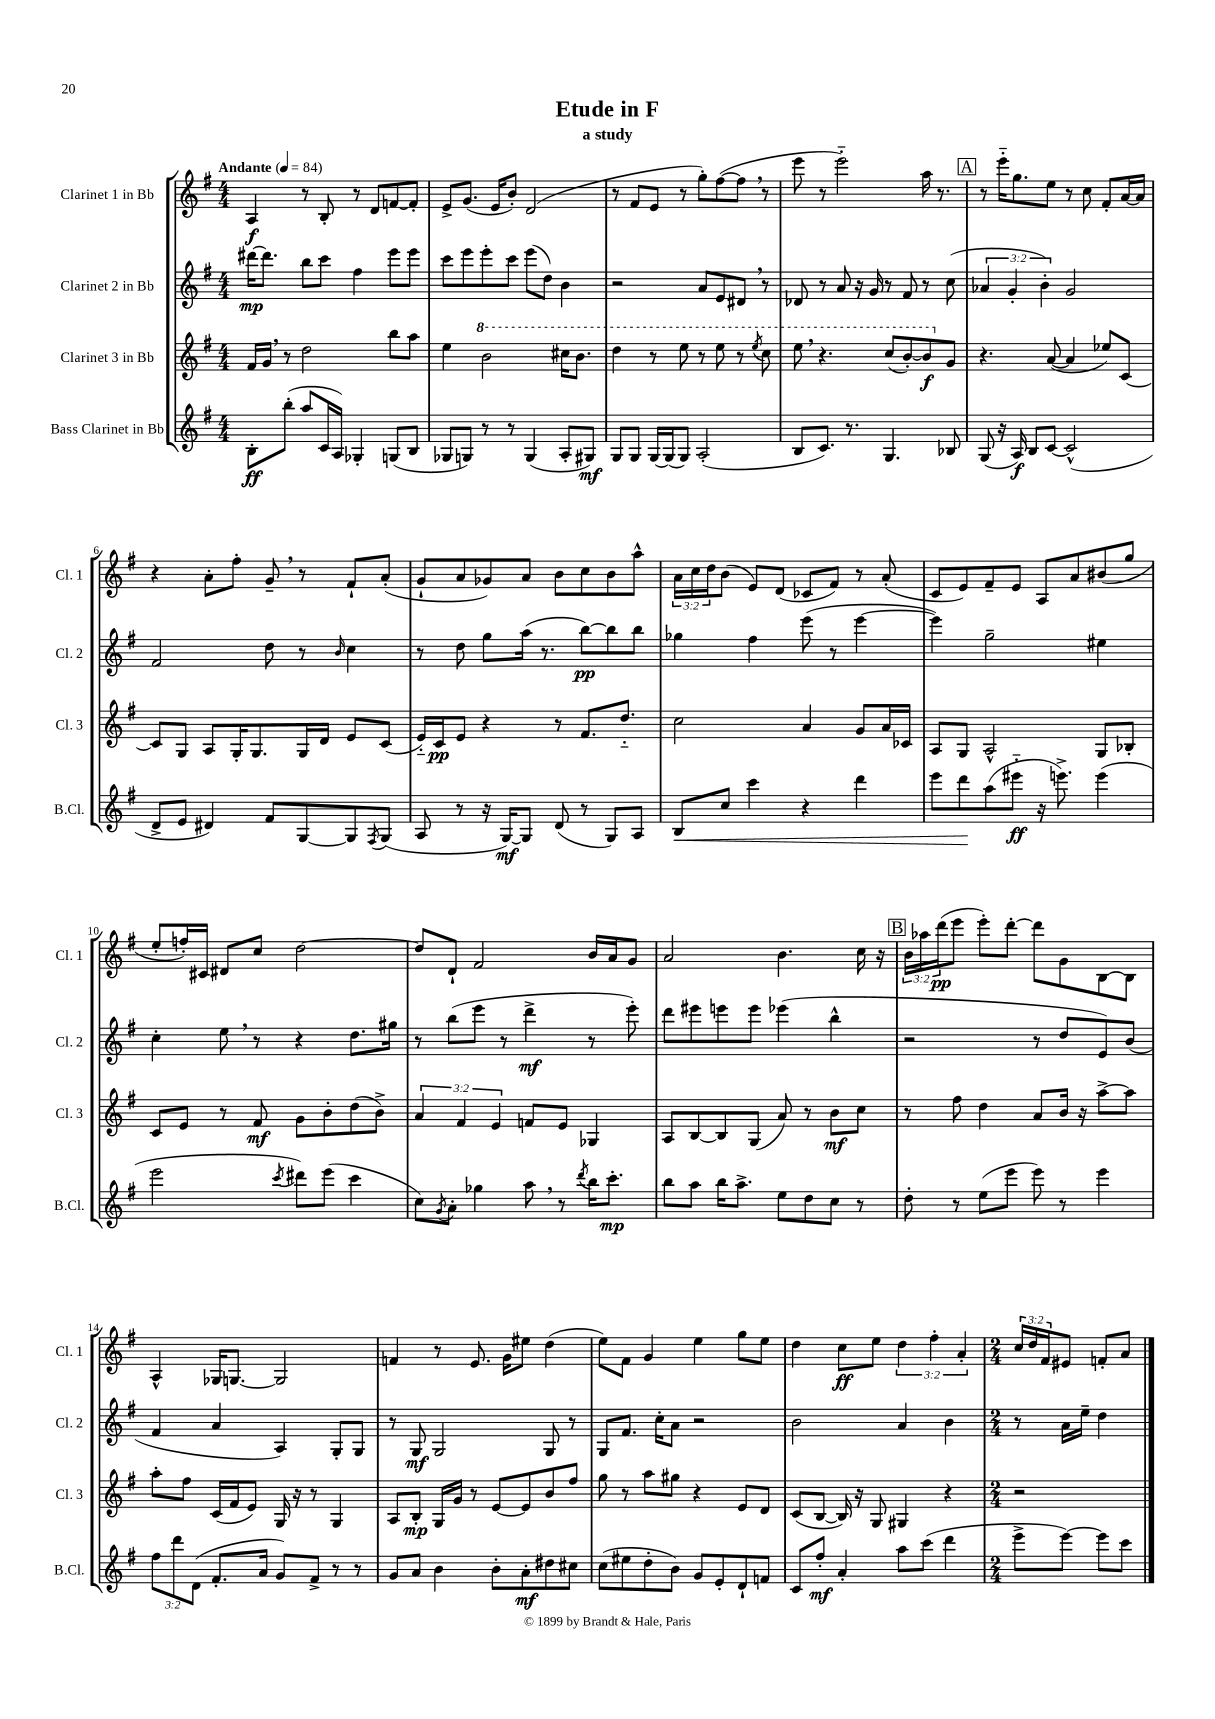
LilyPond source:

\header { title = "Etude in F" subtitle = "a study" }
<<
\new StaffGroup <<
\new Staff = "s0" \with { instrumentName = "Clarinet 1 in Bb" shortInstrumentName = "Cl. 1" } {
    \clef treble \key g \major \numericTimeSignature \time 4/4 \override Staff.TupletNumber.text = #tuplet-number::calc-fraction-text \tempo "Andante" 4 = 84
    a4\f r8 b8-. r8 d'8 f'8~ f'8-. |
    e'8-> g'8.( e'16 b'8-.) d'2( |
    r8 fis'8 e'8 r8 g''8-.) fis''8~( fis''8 \breathe r8 |
    e'''8 r8 e'''2-_) a''16 r8. |
    \mark \markup { \box "A" } r8 e'''16-_ g''8. e''8 r8 c''8 fis'8-. a'16~ a'16 |
    r4 a'8-. fis''8-. g'8-- \breathe r8 fis'8-! a'8-.( |
    g'8-! a'8 ges'8) a'8 b'8 c''8 b'8 a''8-^ |
    \tuplet 3/2 { a'16 c''16 d''16 } b'8( e'8) d'8( ces'8 fis'8) r8 a'8-.( |
    c'8 e'8) fis'8-- e'8 a8 a'8 bis'8( g''8 |
    e''8-. f''16-.) cis'16 dis'8 c''8 d''2~ |
    d''8 d'8-! fis'2 b'16 a'16 g'8 |
    a'2 b'4. c''16 r16 |
    \mark \markup { \box "B" } \tuplet 3/2 { b'16 aes''16 d'''16\pp( } e'''8 e'''8-.) d'''8~-. d'''8 g'8 b8~ b8 |
    a4-^ ges16 g8.~ g2 |
    f'4 r8 e'8. g'16 eis''8 d''4( |
    e''8) fis'8 g'4 e''4 g''8 e''8 |
    d''4 c''8\ff e''8 \tuplet 3/2 { d''4 fis''4-. a'4-. } |
    \numericTimeSignature \time 2/4 \tuplet 3/2 { c''16 d''16 fis'16 } eis'8 f'8-. a'8 \bar "|." |
}
\new Staff = "s1" \with { instrumentName = "Clarinet 2 in Bb" shortInstrumentName = "Cl. 2" } {
    \clef treble \key g \major \numericTimeSignature \time 4/4 \override Staff.TupletNumber.text = #tuplet-number::calc-fraction-text
    dis'''16~\mp dis'''8. b''8 c'''8 fis''4 e'''8 e'''8 |
    c'''8 e'''8 e'''8-. c'''8 e'''8( d''8) b'4 |
    r2 a'8 e'8 dis'8 \breathe r8 |
    des'8 r8 a'8 r16 g'16 r8 fis'8 r8 c''8( |
    \mark \markup { \box "A" } \tuplet 3/2 { aes'4 g'4-. b'4-.) } g'2 |
    fis'2 d''8 r8 \grace { b'16 } c''4 |
    r8 d''8 g''8 a''16( r8. b''8~\pp) b''8 b''8 |
    ges''4 fis''4 e'''8( r8 e'''4~ |
    e'''4) g''2-- eis''4 |
    c''4-. e''8 \breathe r8 r4 d''8. gis''16 |
    r8 b''8( e'''8 r8 d'''4->\mf r8 e'''8-.) |
    d'''8 eis'''8 e'''8 e'''8 ees'''4( b''4-^ |
    \mark \markup { \box "B" } r2 r8 d''8 e'8) b'8( |
    fis'4 a'4 a4) g8-. g8 |
    r8 g8\mf g2 g8 r8 |
    g8 fis'8. c''16-. a'8 r2 |
    b'2 a'4 b'4 |
    \numericTimeSignature \time 2/4 r8 a'16 e''16-- d''4 \bar "|." |
}
\new Staff = "s2" \with { instrumentName = "Clarinet 3 in Bb" shortInstrumentName = "Cl. 3" } {
    \clef treble \key g \major \numericTimeSignature \time 4/4 \override Staff.TupletNumber.text = #tuplet-number::calc-fraction-text
    fis'16 g'16 \breathe r8 d''2 b''8 a''8 |
    e''4 \ottava #1 b''2 cis'''16 b''8. |
    d'''4 r8 e'''8 r8 e'''8 r8 \acciaccatura { e'''8 } c'''8 |
    e'''8 \breathe r4. c'''8( b''8~-.) b''8\f \ottava #0 g'8 |
    \mark \markup { \box "A" } r4. a'8~( a'4 ees''8) c'8~ |
    c'8 g8 a8 g16-. g8. g16 d'16 e'8 c'8( |
    e'16-_) c'16\pp e'8 r4 r8 fis'8. d''8.-_ |
    c''2 a'4 g'8 a'16 ces'16 |
    a8 g8 a2-^ g8 bes8-. |
    c'8 e'8 r8 fis'8\mf g'8 b'8-. d''8( b'8->) |
    \tuplet 3/2 { a'4 fis'4 e'4 } f'8 e'8 ges4 |
    a8 b8~ b8 g8( a'8) r8 b'8\mf c''8 |
    \mark \markup { \box "B" } r8 fis''8 d''4 a'8 b'16 r16 a''8~-> a''8 |
    a''8-. fis''8 c'16( fis'16 e'8) g16 r16 r8 g4 |
    a8 b8-.\mp g16 g'16 r8 e'8~ e'8 b'8 fis''8 |
    g''8 r8 a''8 gis''8 r4 e'8 d'8 |
    c'8( b8~ b16) r16 g8 gis4 r4 |
    \numericTimeSignature \time 2/4 r2 \bar "|." |
}
\new Staff = "s3" \with { instrumentName = "Bass Clarinet in Bb" shortInstrumentName = "B.Cl." } {
    \clef treble \key g \major \numericTimeSignature \time 4/4 \override Staff.TupletNumber.text = #tuplet-number::calc-fraction-text
    b8-.\ff b''8-.( a''8 c'16 a16) ges4-. g8( b8 |
    ges8 g8) r8 r8 g4( a8-. gis8\mf) |
    g8 g8 g16~ g16( g8) a2-.( |
    b8 c'8.) r8. g4. bes8 |
    \mark \markup { \box "A" } g8( r16 a16\f) b8 c'8~ c'2-^( |
    d'8-> e'8 dis'4) fis'8 g8~ g8 \acciaccatura { fis8 } g8( |
    a8 r8 r16 g16~\mf) g8 d'8( r8 g8) a8 |
    b8\< c''8 c'''4 r4 d'''4 |
    e'''8 d'''8\! a''8( eis'''8-_\ff r16 e'''8.->) e'''4( |
    e'''2 \acciaccatura { c'''8 } dis'''8) e'''8( c'''4 |
    c''8) \acciaccatura { g'8 } a'8-. ges''4 a''8 \breathe r8 \acciaccatura { d'''8 } b''16 c'''8.-.\mp |
    b''8 a''8 b''16 a''8.-> e''8 d''8 c''8 r8 |
    \mark \markup { \box "B" } d''8-. r8 e''8( e'''8 e'''8) r8 e'''4 |
    \tuplet 3/2 { fis''8 d'''8 d'8( } fis'8.-. a'16 g'8) fis'8-> r8 r8 |
    g'8 a'8 b'4 b'8-. a'8-.\mf dis''8 cis''8 |
    c''8( eis''8 d''8-. b'8) g'8 e'8-. d'8-! f'8 |
    c'8 fis''8-.\mf a'4-. a''8 c'''8( d'''4 |
    \numericTimeSignature \time 2/4 e'''8-> e'''8~) e'''8 c'''8 \bar "|." |
}
>>
>>
